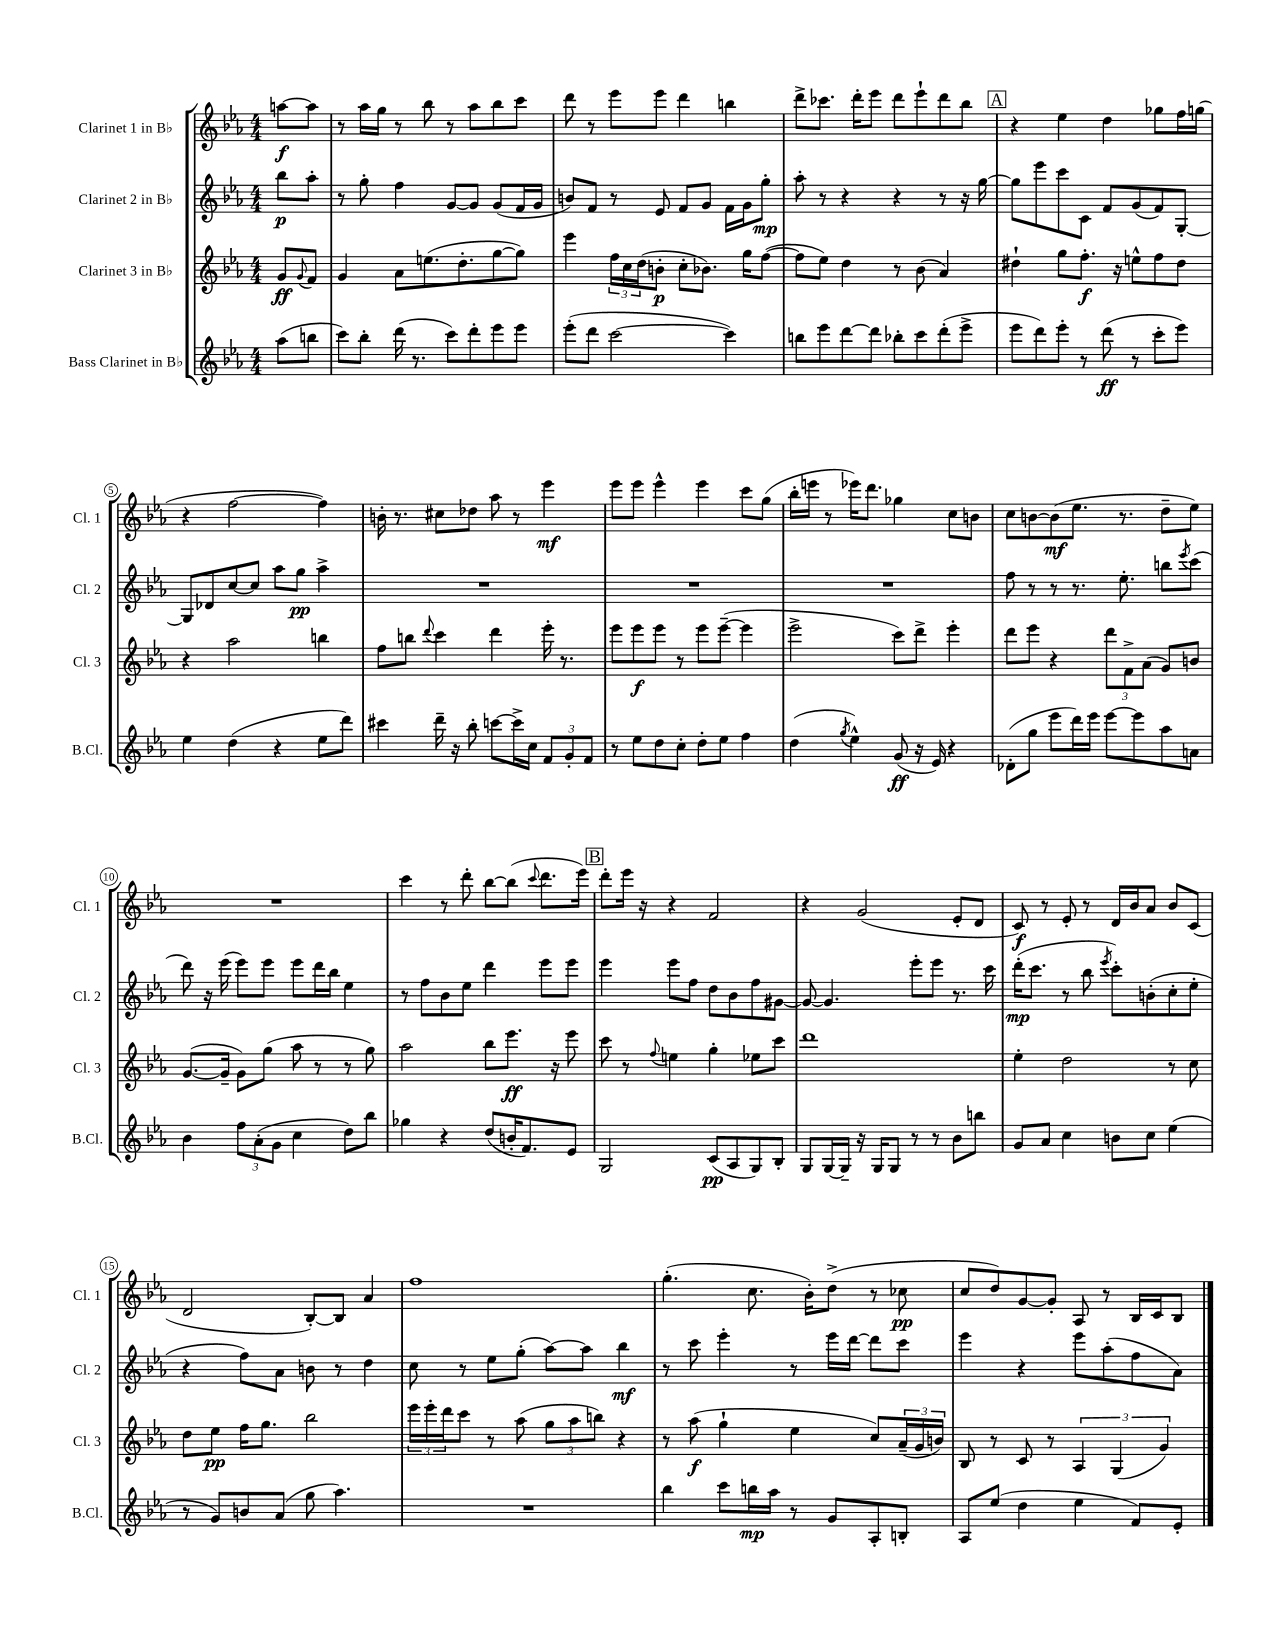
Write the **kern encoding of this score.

**kern	**dynam	**kern	**dynam	**kern	**dynam	**kern	**dynam
*part4	*part4	*part3	*part3	*part2	*part2	*part1	*part1
*staff4	*staff4	*staff3	*staff3	*staff2	*staff2	*staff1	*staff1
*I"Bass Clarinet in B♭	*	*I"Clarinet 3 in B♭	*	*I"Clarinet 2 in B♭	*	*I"Clarinet 1 in B♭	*
*I'B.Cl.	*	*I'Cl. 3	*	*I'Cl. 2	*	*I'Cl. 1	*
*clefG2	*	*clefG2	*	*clefG2	*	*clefG2	*
*k[b-e-a-]	*	*k[b-e-a-]	*	*k[b-e-a-]	*	*k[b-e-a-]	*
*M4/4	*	*M4/4	*	*M4/4	*	*M4/4	*
=	=	=	=	=	=	=	=
(8aa-\L	.	8g/L	ff	8bb-\L	p	[8aan\L	f
.	.	8qqg/	.	.	.	.	.
8bbn\J	.	8f/J	.	8aa-'\J	.	8aa\J]	.
=1	=1	=1	=1	=1	=1	=1	=1
8ccc\L)	.	4g/	.	8r	.	8r	.
8bb-'\J	.	.	.	8gg'\	.	16aa-\LL	.
.	.	.	.	.	.	16gg\JJ	.
(16ddd\	.	8a-\L	.	4ff\	.	8r	.
8.r	.	.	.	.	.	.	.
.	.	(8.een\	.	.	.	8bb-\	.
8ccc\L)	.	.	.	[8g/L	.	8r	.
.	.	8.dd'\	.	.	.	.	.
8ddd'\	.	.	.	8g/J]	.	8aa-\L	.
8eee-\	.	[8gg\	.	(8g/L	.	8bb-\	.
8eee-\J	.	8gg\J])	.	16f/L	.	8ccc\J	.
.	.	.	.	16g/JJ	.	.	.
=2	=2	=2	=2	=2	=2	=2	=2
(8eee-'\L	.	4eee-\	.	8bn/L)	.	8ddd\	.
8ddd\J	.	.	.	8f/J	.	8r	.
[2ccc\	.	24ff\LL	.	8r	.	8eee-\L	.
.	.	24cc\	.	.	.	.	.
.	.	(24dd\J	.	.	.	.	.
.	.	8bn'\J	p	8e-/	.	8eee-\J	.
.	.	8cc'\L	.	8f/L	.	4ddd\	.
.	.	8.b-X\J)	.	8g/J	.	.	.
4ccc\])	.	.	.	16f\LL	.	4bbn\	.
.	.	16gg\KL	.	16g\J	.	.	.
.	.	([8ff\J	.	8gg'\J	mp	.	.
=3	=3	=3	=3	=3	=3	=3	=3
8bbn\L	.	8ff\L]	.	8aa-'\	.	8ddd^\L	.
8eee-\	.	8ee-\J)	.	8r	.	8.ccc-X\J	.
[8ddd\	.	4dd\	.	4r	.	.	.
.	.	.	.	.	.	16ddd'\KL	.
8ddd\J]	.	.	.	.	.	8eee-\J	.
8bb-X'\L	.	8r	.	4r	.	8ddd\L	.
8ccc\	.	(8b-\	.	.	.	8eee-`\	.
(8ddd'\	.	4a-/)	.	8r	.	8ddd\	.
8eee-^\J	.	.	.	16r	.	8bb-\J	.
.	.	.	.	[16gg\	.	.	.
!!LO:REH:place=s1:t=A
=4	=4	=4	=4	=4	=4	=4	=4
8eee-\L	.	4dd#X`\	.	8gg\L]	.	4r	.
8ddd\)	.	.	.	8eee-\	.	.	.
8eee-'\J	.	8gg\L	.	8ccc\	.	4ee-\	.
8r	.	8.ff'\J	f	8c\J	.	.	.
(8ddd\	ff	.	.	8f/L	.	4dd\	.
.	.	16r	.	.	.	.	.
8r	.	8een^^\L	.	(8g/	.	.	.
8ccc'\L	.	8ff\	.	8f/)	.	8gg-X\L	.
8eee-\J)	.	8dd#\J	.	[8G'/J	.	16ff\L	.
.	.	.	.	.	.	(16ggn\JJ	.
!!LO:LB:g=z
=5	=5	=5	=5	=5	=5	=5	=5
4ee-\	.	4r	.	8G/L]	.	4r	.
.	.	.	.	8d-X/	.	.	.
(4dd\	.	2aa-\	.	[8cc/	.	[2ff\	.
.	.	.	.	8cc/J]	.	.	.
4r	.	.	.	8aa-\L	.	.	.
.	.	.	.	8gg\J	pp	.	.
8ee-\L	.	4bbn\	.	4aa-^\	.	4ff\])	.
8ddd\J)	.	.	.	.	.	.	.
=6	=6	=6	=6	=6	=6	=6	=6
4ccc#X\	.	8ff\L	.	1r	.	16bn'\	.
.	.	.	.	.	.	8.r	.
.	.	8bbn\J	.	.	.	.	.
.	.	8qqddd/	.	.	.	.	.
16ddd~\	.	4ccc\	.	.	.	8cc#X\L	.
16r	.	.	.	.	.	.	.
8bb-'\	.	.	.	.	.	8dd-X\J	.
[8cccn\L	.	4ddd\	.	.	.	8aa-\	.
16ccc^\L]	.	.	.	.	.	8r	.
16cc\JJ	.	.	.	.	.	.	.
12f/L	.	16eee-'\	.	.	.	4eee-\	mf
.	.	8.r	.	.	.	.	.
12g'/	.	.	.	.	.	.	.
12f/J	.	.	.	.	.	.	.
=7	=7	=7	=7	=7	=7	=7	=7
8r	.	8eee-\L	.	1r	.	8eee-\L	.
8ee-\L	.	8eee-\	f	.	.	8eee-\J	.
8dd\	.	8eee-\J	.	.	.	4eee-^^\	.
8cc'\J	.	8r	.	.	.	.	.
8dd'\L	.	8eee-\L	.	.	.	4eee-\	.
8ee-\J	.	([8eee-~\J	.	.	.	.	.
4ff\	.	4eee-\]	.	.	.	8ccc\L	.
.	.	.	.	.	.	(8gg\J	.
=8	=8	=8	=8	=8	=8	=8	=8
(4dd\	.	2eee-^\	.	1r	.	16bb-'\LL	.
.	.	.	.	.	.	16eeen\JJ	.
.	.	.	.	.	.	8r	.
8qgg/	.	.	.	.	.	.	.
4ee-^^\)	.	.	.	.	.	16eee-X\KL)	.
.	.	.	.	.	.	8.ddd\J	.
(8g/	ff	8ccc\L)	.	.	.	4gg-X\	.
16r	.	8ddd^\J	.	.	.	.	.
16e-/)	.	.	.	.	.	.	.
4r	.	4eee-'\	.	.	.	8cc\L	.
.	.	.	.	.	.	8bn\J	.
=9	=9	=9	=9	=9	=9	=9	=9
(8d-X'\L	.	8ddd\L	.	8ff\	.	8cc\L	.
8gg\J	.	8eee-\J	.	8r	.	[8bn\	.
8eee-\L	.	4r	.	8r	.	(8b\]	mf
16ddd\L)	.	.	.	8.r	.	8.ee-\J	.
16eee-\JJ	.	.	.	.	.	.	.
[8eee-\L	.	12ddd\L	.	.	.	.	.
.	.	.	.	8.ee-'\	.	8.r	.
.	.	12f^\	.	.	.	.	.
8eee-\]	.	.	.	.	.	.	.
.	.	(12a-\J	.	.	.	.	.
8aa-\	.	8g/L)	.	8bbn\L	.	8dd~\L	.
.	.	.	.	8qeee-/	.	.	.
8an\J	.	8bn/J	.	(8ccc\J	.	8ee-\J)	.
!!LO:LB:g=z
=10	=10	=10	=10	=10	=10	=10	=10
4b-\	.	([8.g/L	.	8ddd\)	.	1r	.
.	.	.	.	16r	.	.	.
.	.	16g~/Jk]	.	(16eee-\	.	.	.
12ff\L	.	8g\L)	.	8eee-\L)	.	.	.
(12a-'\	.	.	.	.	.	.	.
.	.	(8gg\J	.	8eee-\J	.	.	.
12g\J	.	.	.	.	.	.	.
4cc\	.	8aa-\	.	8eee-\L	.	.	.
.	.	8r	.	16ddd\L	.	.	.
.	.	.	.	16bb-\JJ	.	.	.
8dd\L)	.	8r	.	4ee-\	.	.	.
8bb-\J	.	8gg\)	.	.	.	.	.
=11	=11	=11	=11	=11	=11	=11	=11
4gg-X\	.	2aa-\	.	8r	.	4ccc\	.
.	.	.	.	8ff\L	.	.	.
4r	.	.	.	8b-\	.	8r	.
.	.	.	.	8ee-\J	.	8ddd'\	.
(8dd/L	.	8bb-\L	.	4ddd\	.	[8bb-\L	.
16bn'/K	.	8.eee-\J	ff	.	.	(8bb-\J]	.
8.f/)	.	.	.	.	.	.	.
.	.	.	.	.	.	8qqccc/	.
.	.	.	.	8eee-\L	.	8.ddd\L	.
.	.	16r	.	.	.	.	.
8e-/J	.	8eee-\	.	8eee-\J	.	.	.
.	.	.	.	.	.	16eee-\Jk)	.
!!LO:REH:place=s1:t=B
=12	=12	=12	=12	=12	=12	=12	=12
2G/	.	8ccc\	.	4eee-\	.	8ddd'\L	.
.	.	8r	.	.	.	16eee-\Jk	.
.	.	.	.	.	.	16r	.
.	.	8qqff/	.	.	.	.	.
.	.	4een\	.	8eee-\L	.	4r	.
.	.	.	.	8ff\J	.	.	.
(8c/L	pp	4gg'\	.	8dd\L	.	2f/	.
8A-/	.	.	.	8b-\	.	.	.
8G/)	.	8ee-X\L	.	8ff\	.	.	.
8B-'/J	.	8ccc\J	.	[8g#X\J	.	.	.
=13	=13	=13	=13	=13	=13	=13	=13
8G/L	.	1ddd	.	8g#/_	.	4r	.
[16G/L	.	.	.	4.g#/]	.	.	.
16G~/JJ]	.	.	.	.	.	.	.
16r	.	.	.	.	.	(2g/	.
16G/KL	.	.	.	.	.	.	.
8G/J	.	.	.	.	.	.	.
8r	.	.	.	8eee-'\L	.	.	.
8r	.	.	.	8eee-\J	.	.	.
8b-\L	.	.	.	8.r	.	8e-'/L	.
8bbn\J	.	.	.	.	.	8d/J	.
.	.	.	.	16ccc\	.	.	.
=14	=14	=14	=14	=14	=14	=14	=14
8g/L	.	4ee-'\	.	(16ddd'\KL	mp	8c/)	f
.	.	.	.	8.ccc\J	.	.	.
8a-/J	.	.	.	.	.	8r	.
4cc\	.	2dd\	.	8r	.	8e-'/	.
.	.	.	.	8bb-\	.	8r	.
.	.	.	.	8qeee-/	.	.	.
8bn\L	.	.	.	8ccc'\L)	.	16d/LL	.
.	.	.	.	.	.	16b-/J	.
8cc\J	.	.	.	(8bn'\	.	8a-/J	.
(4ee-\	.	8r	.	8cc'\	.	8b-/L	.
.	.	8cc\	.	8ee-'\J	.	(8c/J	.
!!LO:LB:g=z
=15	=15	=15	=15	=15	=15	=15	=15
8r	.	8dd\L	.	4r	.	2d/	.
8g/L)	.	8ee-\J	pp	.	.	.	.
8bn/	.	16ff\KL	.	8ff\L)	.	.	.
.	.	8.gg\J	.	.	.	.	.
(8a-/J	.	.	.	8a-\J	.	.	.
8gg\	.	2bb-\	.	8bn\	.	[8B-'/L)	.
4.aa-\)	.	.	.	8r	.	8B-/J]	.
.	.	.	.	4dd\	.	4a-/	.
=16	=16	=16	=16	=16	=16	=16	=16
1r	.	24eee-\LL	.	8cc\	.	1ff	.
.	.	24eee-'\	.	.	.	.	.
.	.	24ddd\J	.	.	.	.	.
.	.	8ccc\J	.	8r	.	.	.
.	.	8r	.	8ee-\L	.	.	.
.	.	(8aa-\	.	(8gg'\J	.	.	.
.	.	12gg\L	.	[8aa-\L)	.	.	.
.	.	12aa-\	.	.	.	.	.
.	.	.	.	8aa-\J]	.	.	.
.	.	12bbn\J)	.	.	.	.	.
.	.	4r	.	4bb-\	mf	.	.
=17	=17	=17	=17	=17	=17	=17	=17
4bb-\	.	8r	.	8r	.	(4.gg'\	.
.	.	(8aa-\	f	8ccc\	.	.	.
8ccc\L	.	4gg`\	.	4eee-'\	.	.	.
16bbn\L	mp	.	.	.	.	8.cc\	.
16aa-\JJ	.	.	.	.	.	.	.
8r	.	4ee-\	.	8r	.	.	.
.	.	.	.	.	.	16b-'\KL)	.
8g/L	.	.	.	16eee-\LL	.	(8dd^\J	.
.	.	.	.	[16ddd\JJ	.	.	.
8A-'/	.	8cc/L)	.	8ddd\L]	.	8r	.
8Bn'/J	.	(24a-~/L	.	8ccc\J	.	8cc-X\	pp
.	.	24g/	.	.	.	.	.
.	.	24bn/JJ)	.	.	.	.	.
=18	=18	=18	=18	=18	=18	=18	=18
8A-/L	.	8B-/	.	4eee-\	.	8cc/L	.
(8ee-/J	.	8r	.	.	.	8dd/)	.
4dd\	.	8c/	.	4r	.	[8g/	.
.	.	8r	.	.	.	8g'/J]	.
4ee-\	.	6A-/	.	8eee-\L	.	8A-/	.
.	.	.	.	(8aa-'\	.	8r	.
.	.	(6G/	.	.	.	.	.
8f/L)	.	.	.	8ff\	.	16B-/LL	.
.	.	.	.	.	.	16c/J	.
.	.	6g/)	.	.	.	.	.
8e-'/J	.	.	.	8a-\J)	.	8B-/J	.
==	==	==	==	==	==	==	==
*-	*-	*-	*-	*-	*-	*-	*-
